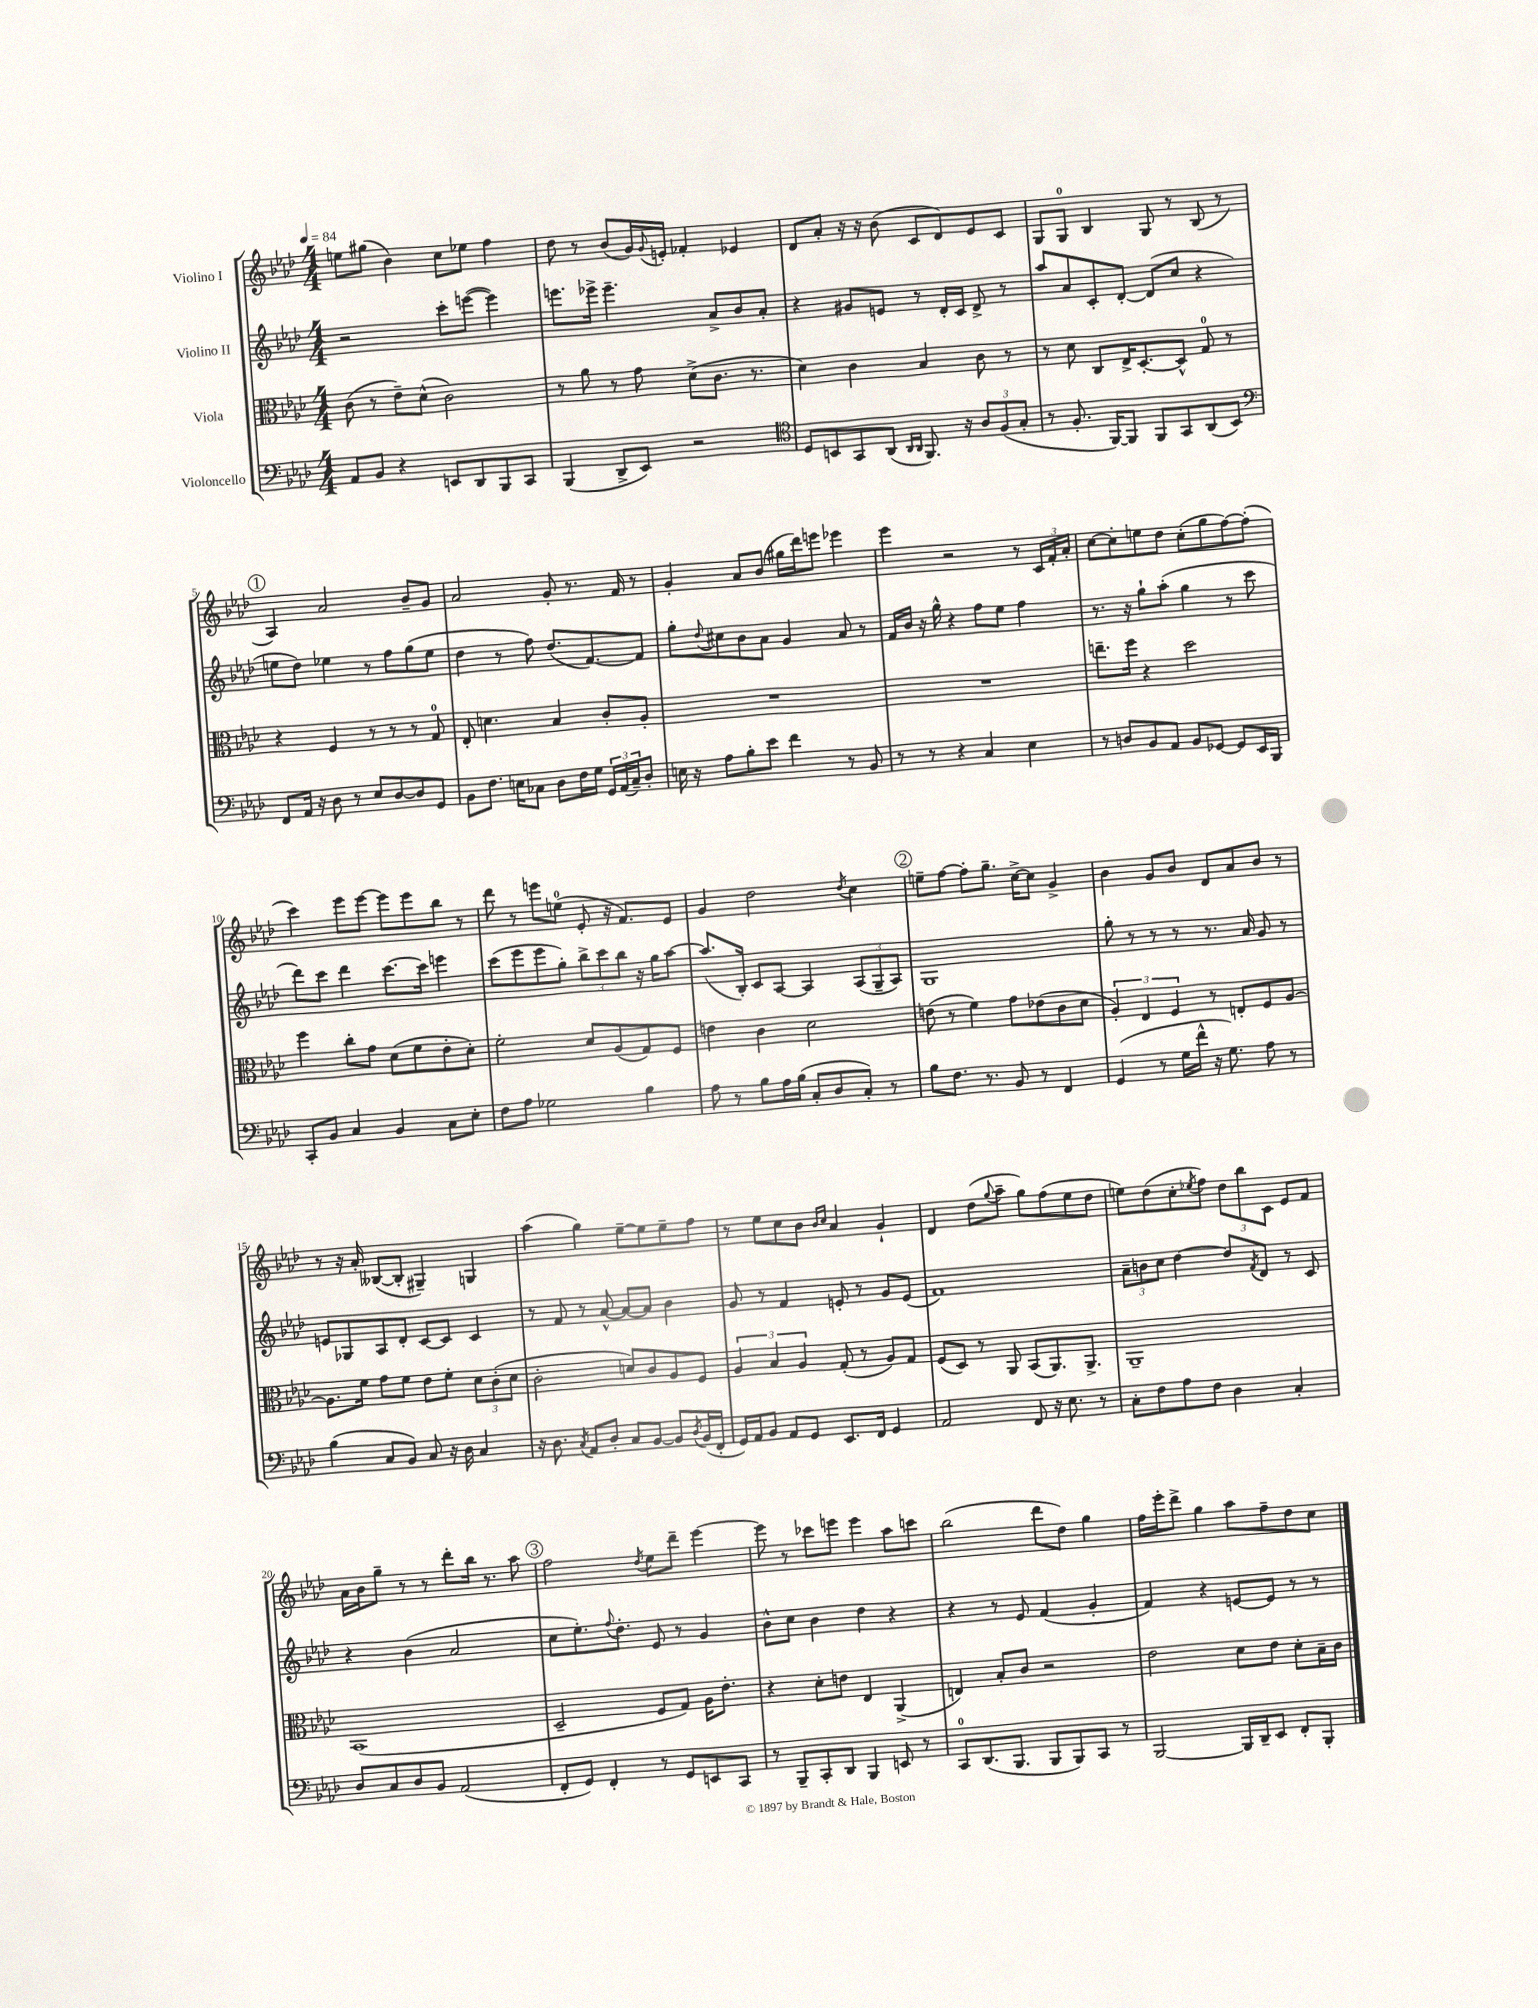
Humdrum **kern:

**kern	**kern	**kern	**kern
*part4	*part3	*part2	*part1
*staff4	*staff3	*staff2	*staff1
*I"Violoncello	*I"Viola	*I"Violino II	*I"Violino I
*clefF4	*clefC3	*clefG2	*clefG2
*k[b-e-a-d-]	*k[b-e-a-d-]	*k[b-e-a-d-]	*k[b-e-a-d-]
*M4/4	*M4/4	*M4/4	*M4/4
*MM84	*MM84	*MM84	*MM84
=1	=1	=1	=1
8AA-/L	(8c\	2r	8een\L
8BB-/J	8r	.	(8gg#X\J
4r	8e-~\L)	.	4b-\)
.	(8d-^^\J	.	.
8EEn/L	2c\)	8ccc'\L	8cc\L
8DD-/	.	([8eeen\J	8ee-X\J
8BBB-/	.	4eee\])	4ff\
8CC/J	.	.	.
=2	=2	=2	=2
(4BBB-/	8r	8.eeen\L	8dd-\
.	8a-\	.	8r
.	.	16eee-X^\Jk	.
8DD-^/L	8r	4.eee-~\	(8b-/L
8EE-/J)	8g\	.	16g/L)
.	.	.	8qqg/
.	.	.	16en'/JJ
2r	(8d-^\L	.	4f-X'/
.	8.c\J	8a-^/L	.
.	.	8b-/	4e-X/
.	8.r	.	.
.	.	8a-'/J	.
=3	=3	=3	=3
*clefC4	*	*	*
8D-/L	4d-\)	4r	8d-/L
8BBn/	.	.	8a-'/J
8GG/	4c\	8g#X/L	16r
.	.	.	16r
(8AA-/J	.	8en/J	(8b-\
16qqAA-/LL	.	.	.
16qqAA-/JJ	.	.	.
8.FF/)	4B-/	8r	8c/L
.	.	16d-'/LL	8d-/)
16r	.	16c/JJ	.
12A-/L	8c\	8d-^/	8e-/
(12F/	.	.	.
.	8r	8r	8c/J
12G'/J	.	.	.
=4	=4	=4	=4
8r	8r	8aa-/L	8G/L
8.F'/	8d-\	8a-/	8G/J
.	8C/L	8c'/	4B-/
[16FF/KL)	.	.	.
8FF/J]	16E-^/K	[8d-'/J	.
.	[8.D-'/	.	.
8FF/L	.	(8d-/L]	8G/
8GG/	8D-^^/J]	8cc/J	8r
(8AA-/	8G/	4r	(8B-/
8BB-/J)	8r	.	8r
!!LO:LB:g=z
!!LO:REH:place=s1:t=1
=5	=5	=5	=5
*clefF4	*	*	*
8FF/L	4r	8een\L	4A-/)
16AA-/Jk	.	8dd-\J)	.
16r	.	.	.
8D-\	4F/	4ee-X\	2a-/
8r	.	.	.
8E-/L	8r	8r	.
[8D-/	8r	8ff\L	.
8D-/]	8r	(8gg\	8b-~/L
8GG/J	8G/	8ee-\J	8g/J
=6	=6	=6	=6
8BB-\L	8E-'/	4dd-\	2a-/
8.F\J	4.dn\	.	.
.	.	8r	.
16En\KL	.	.	.
8C-X\J	.	8ff\)	.
8D-\L	4B-/	(8.dd-/L	8g'/
16F\L	.	.	8.r
16G\JJ	.	[8.f/)	.
24GG/LL	8c'/L	.	.
(24AA-/	.	.	.
.	.	.	16f/
24C-~/J)	.	.	.
8D-'/J	8A-'/J	8f/J]	8r
=7	=7	=7	=7
16En\	1r	8gg'\L	4g'/
16r	.	.	.
.	.	8qqdd-/	.
8A-\L	.	8cc#X\	.
8B-'\	.	8b-\	8a-/L
8e-\J	.	8a-\J	(8b-/J
4f\	.	4g/	16gg#X\LL
.	.	.	16ddd-\J)
.	.	.	8eeen\J
8r	.	8a-/	4eee-X\
8BB-/	.	8r	.
=8	=8	=8	=8
8r	1r	16f/LL	4eee-\
.	.	16b-/JJ	.
8r	.	16r	.
.	.	16gg^^\	.
4r	.	4r	2r
4C/	.	8ff\L	.
.	.	8ee-\J	.
4E-\	.	4ff\	8r
.	.	.	24c/LL
.	.	.	24f'/
.	.	.	24a-'/JJ
=9	=9	=9	=9
8r	8.een~\L	8.r	[8cc\L
8Dn/L	.	.	8cc'\]
.	16ff\Jk	16r	.
8BB-/	4r	8gg`\L	8een\
8AA-/J	.	(8aa-'\J	8dd-\J
8BB-/L	2dd-\	4gg\	(8cc'\L
[8GG-X/J	.	.	8gg\
8GG-/L]	.	8r	[8ff\)
16EE-/L	.	8ccc\	(8ff'\J]
16BBB-/JJ	.	.	.
!!LO:LB:g=z
=10	=10	=10	=10
8CC'/L	4ff\	8ddd-\L)	4ccc\)
8BB-/J	.	8ccc\J	.
4C/	8cc'\L	4ddd-\	8eee-\L
.	8g\J	.	[8eee-\J
4BB-/	(8d-\L	[8.ccc\L	8eee-\L]
.	8f\	.	8eee-\
.	.	16ccc\Jk]	.
8C\L	8e-'\	4eeen\	8bb-\J
8E-'\J	8d-'\J)	.	8r
=11	=11	=11	=11
8F\L	2f'\	(8ccc\L	8ddd-\
8A-\J	.	8eee-\	8r
2G-X\	.	8eee-\	8eeen\L
.	.	8gg'\J)	(8een\J
.	8d-/L	12bb-^\L	8e-'/
.	.	12ccc\	.
.	(8A-/	.	16r
.	.	12bb-\J	.
.	.	.	8.f/L)
4B-\	8G/)	16r	.
.	.	16gg\KL	.
.	8F/J	[8aa-\J	8e-/J
=12	=12	=12	=12
8A-\	4en\	(8.aa-/L]	4g/
8r	.	.	.
.	.	16B-'/Jk)	.
8B-\L	4c\	8c/L	2dd-\
16A-\L	.	[8A-/J	.
(16B-\JJ	.	.	.
8C'/L	2d-\	4A-/]	.
8D-/	.	.	.
.	.	.	8qdd-/
8C'/J)	.	(12A-/L	4cc\
.	.	12G~/	.
8r	.	.	.
.	.	12A-/J)	.
!!LO:REH:place=s1:t=2
=13	=13	=13	=13
8B-\L	(8en\	1G	8een~\L
8.F\J	8r	.	[8ff\J
.	4f\)	.	8ff'\L]
8.r	.	.	.
.	.	.	8.gg~\J
8BB-/	8g\L	.	.
.	.	.	[16cc^\KL
8r	(8e-X\	.	8cc\J]
4FF/	8c\	.	4g^/
.	8d-\J	.	.
=14	=14	=14	=14
(4GG/	6A-'/)	8gg'\	4b-\
.	.	8r	.
.	6E-/	.	.
8r	.	8r	8g/L
.	6F/	.	.
16G\LL	.	8r	8b-/J
16f^^\JJ	.	.	.
16r	8r	8.r	8d-/L
8.G\)	.	.	.
.	8En'/L	.	8a-/
.	.	16a-/	.
8A-\	8F/	8g/	8b-/J
8r	[8A-/J	8r	8r
!!LO:LB:g=z
=15	=15	=15	=15
(4B-\	8.A-\L]	8en/L	8r
.	.	8G-X/	16r
.	16f\Jk	.	16a-'/
8C/L	8g\L	8A-/	([8B--X/L
8BB-/J)	8f\J	8d-'/J	8B--'/J]
8C/	8e-\L	[8c/L	4G#X~/)
16r	8f'\J	8c/J]	.
16D-\	.	.	.
4C/	12d-\L	4c/	4Gn/
.	(12c'\	.	.
.	12d-\J	.	.
=16	=16	=16	=16
16r	2c'\	8r	(4aa-\
8.D-\	.	.	.
.	.	8f/	.
8qC/	.	.	.
8AA-/L	.	8r	4gg\)
8D-'/J	.	[8a-^^/	.
8C/L	8dn/L)	8a-/L_	[8ee-~\L
[8BB-/J	8c/	8a-/J]	8ee-\]
8BB-/L]	8A-/	4b-\	8ee-~\
8qD-/	.	.	.
(16BB-/L	8F/J	.	8ff\J
16FF'/JJ	.	.	.
=17	=17	=17	=17
16GG/LL)	6A-/	8g/	8r
16AA-/J	.	.	.
8BB-/J	.	8r	8ee-\L
.	6B-/	.	.
8AA-/L	.	4f/	8cc\
.	6A-/	.	.
8GG/J	.	.	8b-\J
.	.	.	16qqb-/LL
.	.	.	16qqcc/JJ
8.EE-/L	(8G'/	8en'/	4a-/
.	8r	8r	.
16FF/Jk	.	.	.
4GG/	8A-/L)	8g/L	4g`/
.	8G/J	(8e/J	.
=18	=18	=18	=18
2AA-/	(8F/L	1f)	4d-/
.	8D-/J)	.	.
.	8r	.	(8dd-\L
.	.	.	8qqgg/
.	8AA-/	.	8aa-~\J
8FF/	(8BB-/L	.	8gg\L)
16r	8.AA-/)	.	(8ff\
8.E-\	.	.	.
.	.	.	8ee-\
.	8.AA-^/J	.	.
8r	.	.	8dd-\J
=19	=19	=19	=19
8C'\L	1AA-~	12a-~\L	8een\L)
.	.	12bn\	.
8F\	.	.	(8dd-\
.	.	12cc\J	.
8A-\	.	[4dd-\	8cc'\
.	.	.	8qee-X/
8F\J	.	.	8ff\J)
4D-\	.	8dd-/L]	12dd-\L
.	.	.	12bb-\
.	.	8qf/	.
.	.	8d-/J	.
.	.	.	12c\J
4C'/	.	8r	8e-/L
.	.	8c/	8f/J
!!LO:LB:g=z
=20	=20	=20	=20
8D-/L	(1BB-	4r	16a-\LL
.	.	.	16b-\J
8C/	.	.	8gg~\J
8D-/	.	(4b-\	8r
8BB-/J	.	.	8r
(2AA-/	.	2a-/	8ddd-'\L
.	.	.	16bb-\Jk
.	.	.	8.r
.	.	.	8aa-\
!!LO:REH:place=s1:t=3
=21	=21	=21	=21
8FF'/L	2D-~/	8cc\L	2ff\
8GG/J)	.	8.ee-'\)	.
4FF'/	.	.	.
.	.	8qqff/	.
.	.	8.dd-'\J	.
.	.	.	8qdd-/
8r	8F/L	8e-/	8ee-\L
8GG/L	8G/J)	8r	8ddd-~\J
8EEn/	16A-\KL	4g/	[4eee-\
.	8.e-'\J	.	.
8CC/J	.	.	.
=22	=22	=22	=22
8r	4r	8b-^^\L	8eee-\]
8BBB-~/L	.	8cc\J	8r
8CC'/	8d-'\L	4b-\	8ccc-X\L
8DD-/J	8en\J	.	8eeen\J
4BBB-/	4E-/	4dd-\	4eee\
8EEn/	(4AA-^/	4r	8aa-\L
8r	.	.	8cccn\J
=23	=23	=23	=23
8CC/L	4En/)	4r	(2bb-\
(8.DD-/	.	.	.
.	8B-'/L	8r	.
8.BBB-/J	.	.	.
.	8c/J	8e-/	.
8BBB-/L	2r	(4f/	8ddd-\L
8BBB-/)	.	.	8dd-\J)
8CC/J	.	4g'/	4gg\
8r	.	.	.
=24	=24	=24	=24
[2BBB-/	2e-\	4f/)	16ff\LL
.	.	.	16eee-'\J
.	.	.	8ddd-^\J
.	.	4r	4gg\
16BBB-/LL]	8d-\L	[8en/L	8aa-\L
16DD-~/J	.	.	.
8EE-/J	8e-\J	8e/J]	8ff~\
8FF'/L	8d-'\L	8r	8dd-\
8BBB-'/J	16B-~\L	8r	8cc\J
.	16c\JJ	.	.
==	==	==	==
*-	*-	*-	*-
